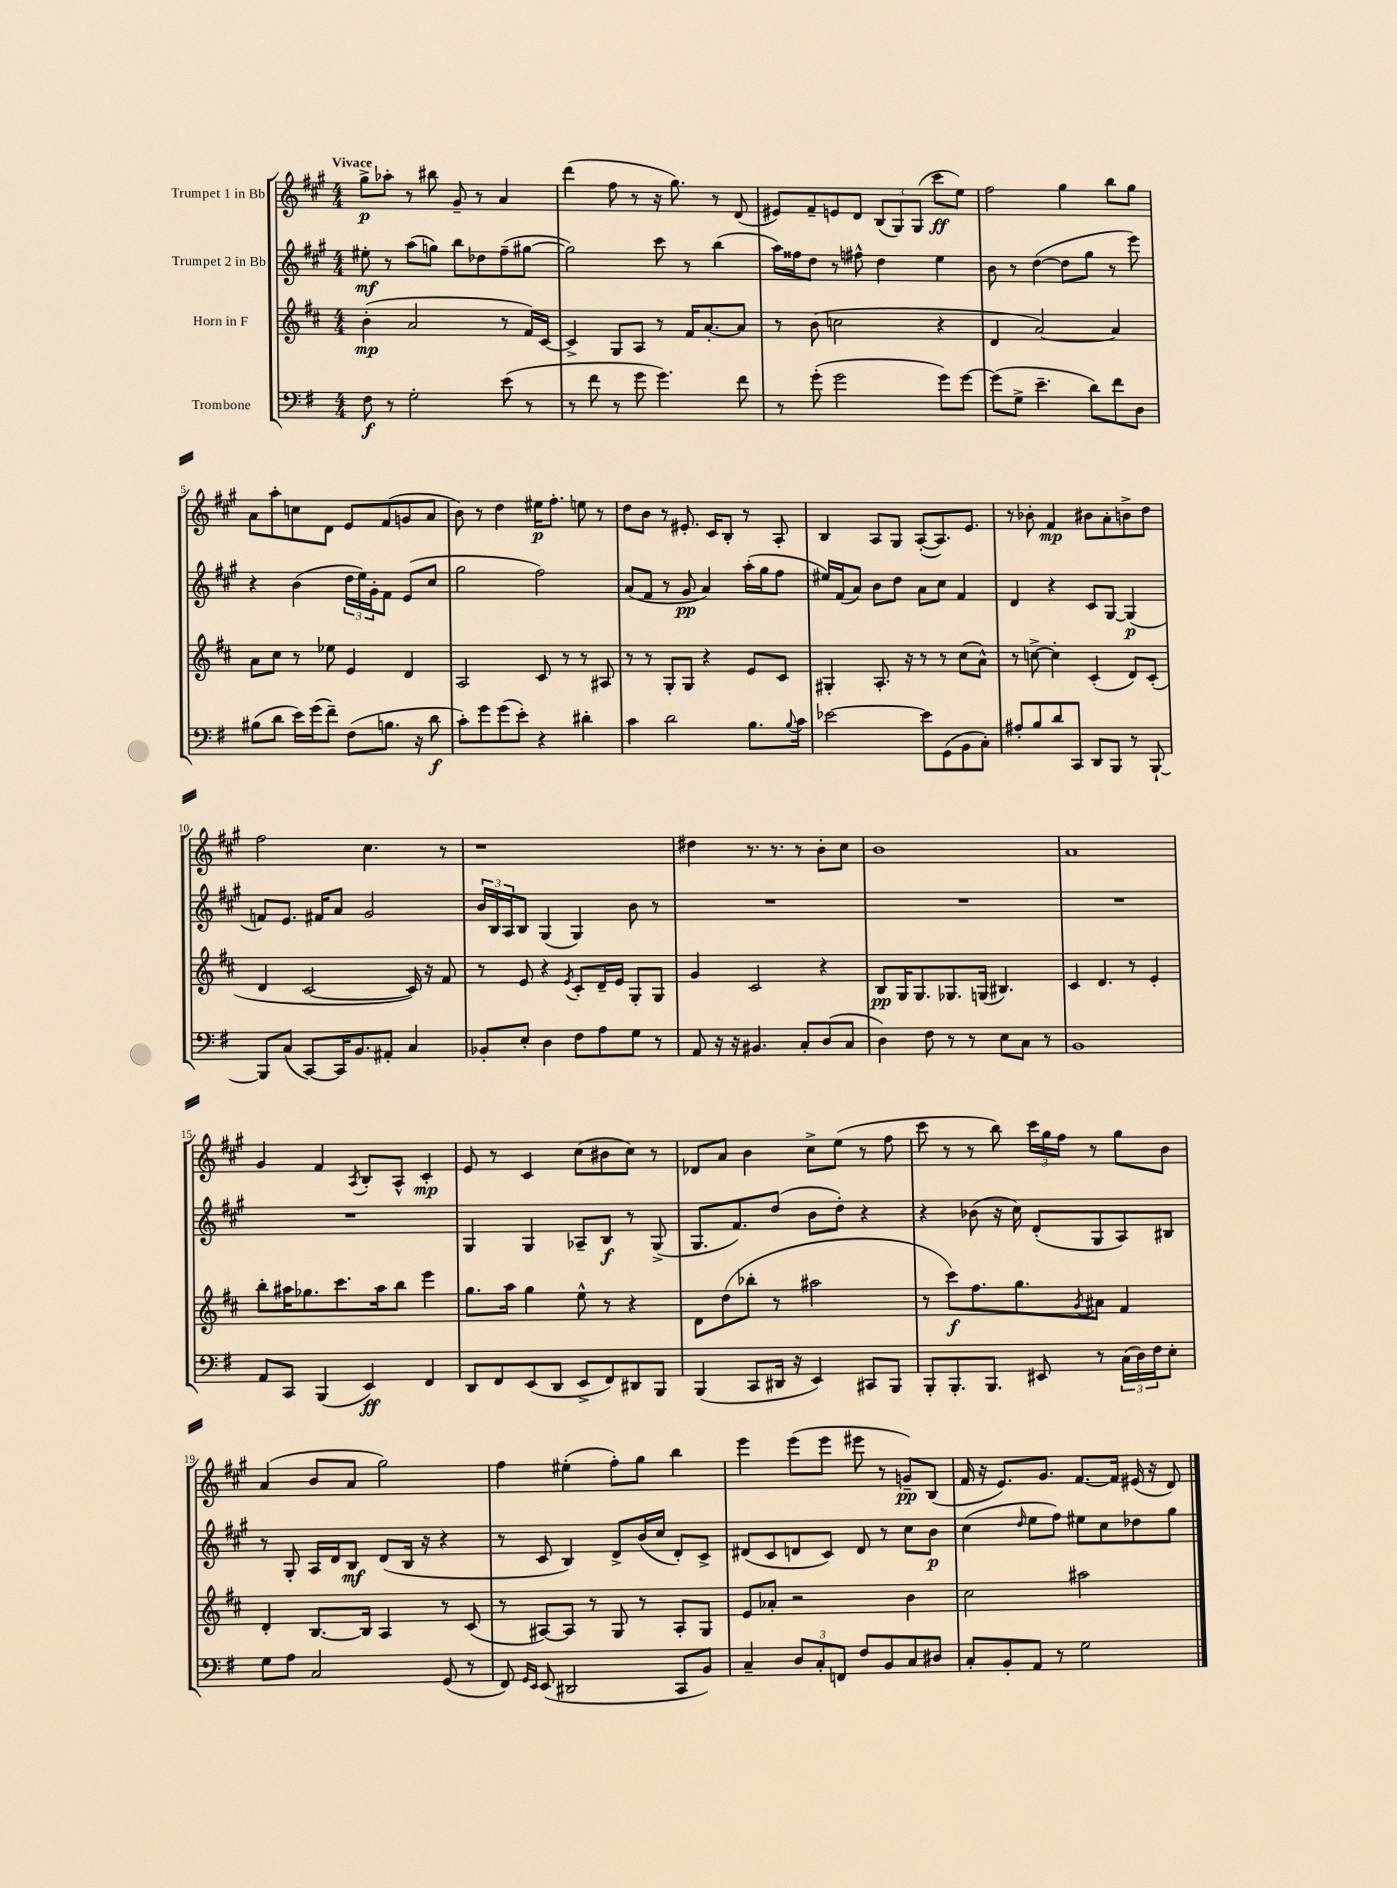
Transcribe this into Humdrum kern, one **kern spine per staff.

**kern	**kern	**kern	**kern
*staff4	*staff3	*staff2	*staff1
*clefF4	*clefG2	*clefG2	*clefG2
*k[f#]	*k[f#c#]	*k[f#c#g#]	*k[f#c#g#]
*M4/4	*M4/4	*M4/4	*M4/4
8F#	(4b'	8ee#'	8gg#^
8r	.	8r	8aa-'
2G'	2a	(8aa	8r
.	.	8gg)	8bb#
.	.	8bb	8g#~
.	.	8dd-	8r
(8e	8r	(8ff#~	4a
8r	16f#)	[8gg#	.
.	[16c#	.	.
=	=	=	=
8r	4c#^]	2gg#])	(4ddd
8f#	.	.	.
8r	8G	.	8ff#
8g	8A	.	8r
4.g)	8r	8ccc#	16r
.	.	.	8.gg#)
.	16f#	8r	.
.	[8.a'	.	.
.	.	(4bb	8r
8f#	8a]	.	(8d
=	=	=	=
8r	8r	16aa)	8e#)
.	.	16ff##	.
(8g'	(8b	8dd	8f#~
2g	2cc	8r	8e
.	.	8ff#^^	8d
.	.	4dd	(12B
.	.	.	12G#)
.	.	.	(12G#
8g)	4r	4ee	8ccc#
[8g	.	.	8ee)
=	=	=	=
(8g]	4d	8b	2ff#
8G^	.	8r	.
4.e~	[2a)	([4dd	.
.	.	8dd]	4gg#
8d)	.	8gg#	.
8f#	4a]	8r	8bb
8D	.	8eee)	8gg#
=	=	=	=
(8B#	8a	4r	8a
8d	8cc#	.	8aa'
16e)	8r	(4b	8cc
(16g	.	.	.
8f#~)	8ee-	.	8d
(8F#	4e	24dd	8e
.	.	24ee)	.
.	.	24g#'	.
8.B	.	8f#	(8f#
.	4d	(8e	8g
16r	.	.	.
8d	.	8cc#	8a
=	=	=	=
8c')	2A	2gg#	8b)
8g	.	.	8r
(8g	.	.	4dd
8e')	.	.	.
4r	8c#	2ff#)	16ee#
.	.	.	8.ff#'
.	8r	.	.
4d#'	8r	.	8ee
.	8A#	.	8r
=	=	=	=
4c	8r	(8a	8dd
.	8r	8f#	8b
2d	8G'	8r	8r
.	8G	8g#	8.e#'
.	4r	4a)	.
.	.	.	16c#
.	.	.	8B'
8.B	8e	(16aa'	8r
.	.	16gg#	.
.	8c#	8ff#	8A'
8qqB	.	.	.
16c	.	.	.
=	=	=	=
[2e-	4G#'	16ee#)	4B
.	.	(16f#	.
.	.	8a)	.
.	8.A'	8b	8A
.	.	8dd	8G#
.	16r	.	.
8e-]	8r	8a	([8A'
(8GG	8r	8cc#	8.A])
8BB	(8cc#	4f#	.
.	.	.	8.e
8C')	8a^^)	.	.
=	=	=	=
8A#'	8r	4d	8r
8B	[8cc^	.	8b-'
8d	4cc']	4r	4f#
8CC	.	.	.
8DD	(4c#'	8c#	8b#
8BBB	.	[8G#	8a'
8r	8d)	(4G#]	8b^
[8BBB`	(8c#'	.	8dd
=	=	=	=
8BBB]	4d	8f)	2ff#
(8C	.	8.e	.
[8CC)	[2c#	.	.
.	.	16f#	.
16CC]	.	8a	.
8.BB	.	.	.
.	.	2g#	4.cc#
8AA#'	.	.	.
4C	16c#])	.	.
.	16r	.	.
.	8f#	.	8r
=	=	=	=
8BB-'	8r	24b	1r
.	.	24B	.
.	.	24A	.
8E'	8e	8B	.
4D	4r	(4G#	.
.	8qe	.	.
8F#	8c#'	4G#)	.
8A	16d~	.	.
.	16e	.	.
8G	8G'	8b	.
8r	8G	8r	.
=	=	=	=
8AA	4g	1r	4dd#
16r	.	.	.
16r	.	.	.
4.BB#	2c#	.	8.r
.	.	.	8.r
8C'	.	.	8r
(8D	4r	.	8b'
8C	.	.	8cc#
=	=	=	=
4D)	8B	1r	1b
.	16G	.	.
.	8.G	.	.
8F#	.	.	.
8r	8.G-	.	.
8r	.	.	.
.	(16G	.	.
8E	4.B#)	.	.
8C	.	.	.
8r	.	.	.
=	=	=	=
1BB	4c#	1r	1a
.	4.d	.	.
.	8r	.	.
.	4e'	.	.
=	=	=	=
8AA	8bb'	1r	4g#
8CC	16aa#	.	.
.	8.gg-	.	.
(4BBB	.	.	4f#
.	8.ccc#	.	.
.	.	.	8qA
4EE)	.	.	8B'
.	16aa#	.	.
.	8bb	.	8A^^
4FF#	4eee	.	4c#'
=	=	=	=
8DD	8.gg	4G#	8e
8FF#	.	.	8r
.	16aa	.	.
(8EE	4gg	4G#	4c#
8DD	.	.	.
8EE^	8ee^^	8A-~	(8cc#
8FF#)	8r	8B	8b#
8DD#	4r	8r	8cc#)
8BBB	.	(8G#^	8r
=	=	=	=
(4BBB	8d	8.G#	8d-
.	(8dd	.	8a
.	.	8.f#)	.
8CC	8bb-'	.	4b
16DD#	8r	(8dd	.
16r	.	.	.
4EE)	2aa#	8b	8cc#^
.	.	8dd')	(8ee
8CC#	.	4r	8r
8BBB	.	.	8ff#
=	=	=	=
8BBB'	8r	4r	8ccc#
8.BBB'	8ccc#)	.	8r
.	8.ff#	(8b-	8r
8.BBB	.	.	.
.	.	16r	8bb)
.	8.gg	16cc#)	.
8EE#	.	(8d'	24ccc#
.	.	.	24gg#
.	.	.	24ff#
.	8qg	.	.
8r	8a#	8G#	8r
(24C	4f#	8A)	8gg#
24D)	.	.	.
24F#	.	.	.
8E'	.	8B#	8b
=	=	=	=
8G	4d'	8r	(4a
8A	.	8G#'	.
2C	[8.B	16A	8b
.	.	16d	.
.	.	8B	8a
.	16B]	.	.
.	4A	(8d	2gg#)
.	.	16B	.
.	.	16r	.
(8GG	8r	4r	.
8r	(8c#	.	.
=	=	=	=
8FF#)	8r	8r	4ff#
16qqGG	.	.	.
16qqEE	.	.	.
(8EE	[8A#)	8c#	.
2DD#	8A#]	4B)	(4ee#'
.	8r	.	.
.	8G	8d^	8ff#')
.	8r	(16b	8gg#
.	.	16cc#	.
8CC	8A#'	8d')	4bb
8BB)	8G	8c#^	.
=	=	=	=
4C~	8e	(8d#	4eee
.	8a-'	8c#	.
12D	2r	8d	(8eee
12C'	.	.	.
.	.	8c#)	8eee
12FF	.	.	.
8F#	.	8d	8eee#
8BB	.	8r	8r
8C	4b	8cc#	8g~)
8D#	.	8b	(8B
=	=	=	=
8C'	2cc#	(4cc#	16f#
.	.	.	16r
8BB'	.	.	8.e)
.	.	16qqdd	.
8AA	.	8ee	.
.	.	.	8.g#
8r	.	8ff#)	.
2G	2aa#	8ee#	[8.f#
.	.	8cc#	.
.	.	.	16f#]
.	.	8dd-	(16e#
.	.	.	16r
.	.	8gg#	8d)
==	==	==	==
*-	*-	*-	*-
